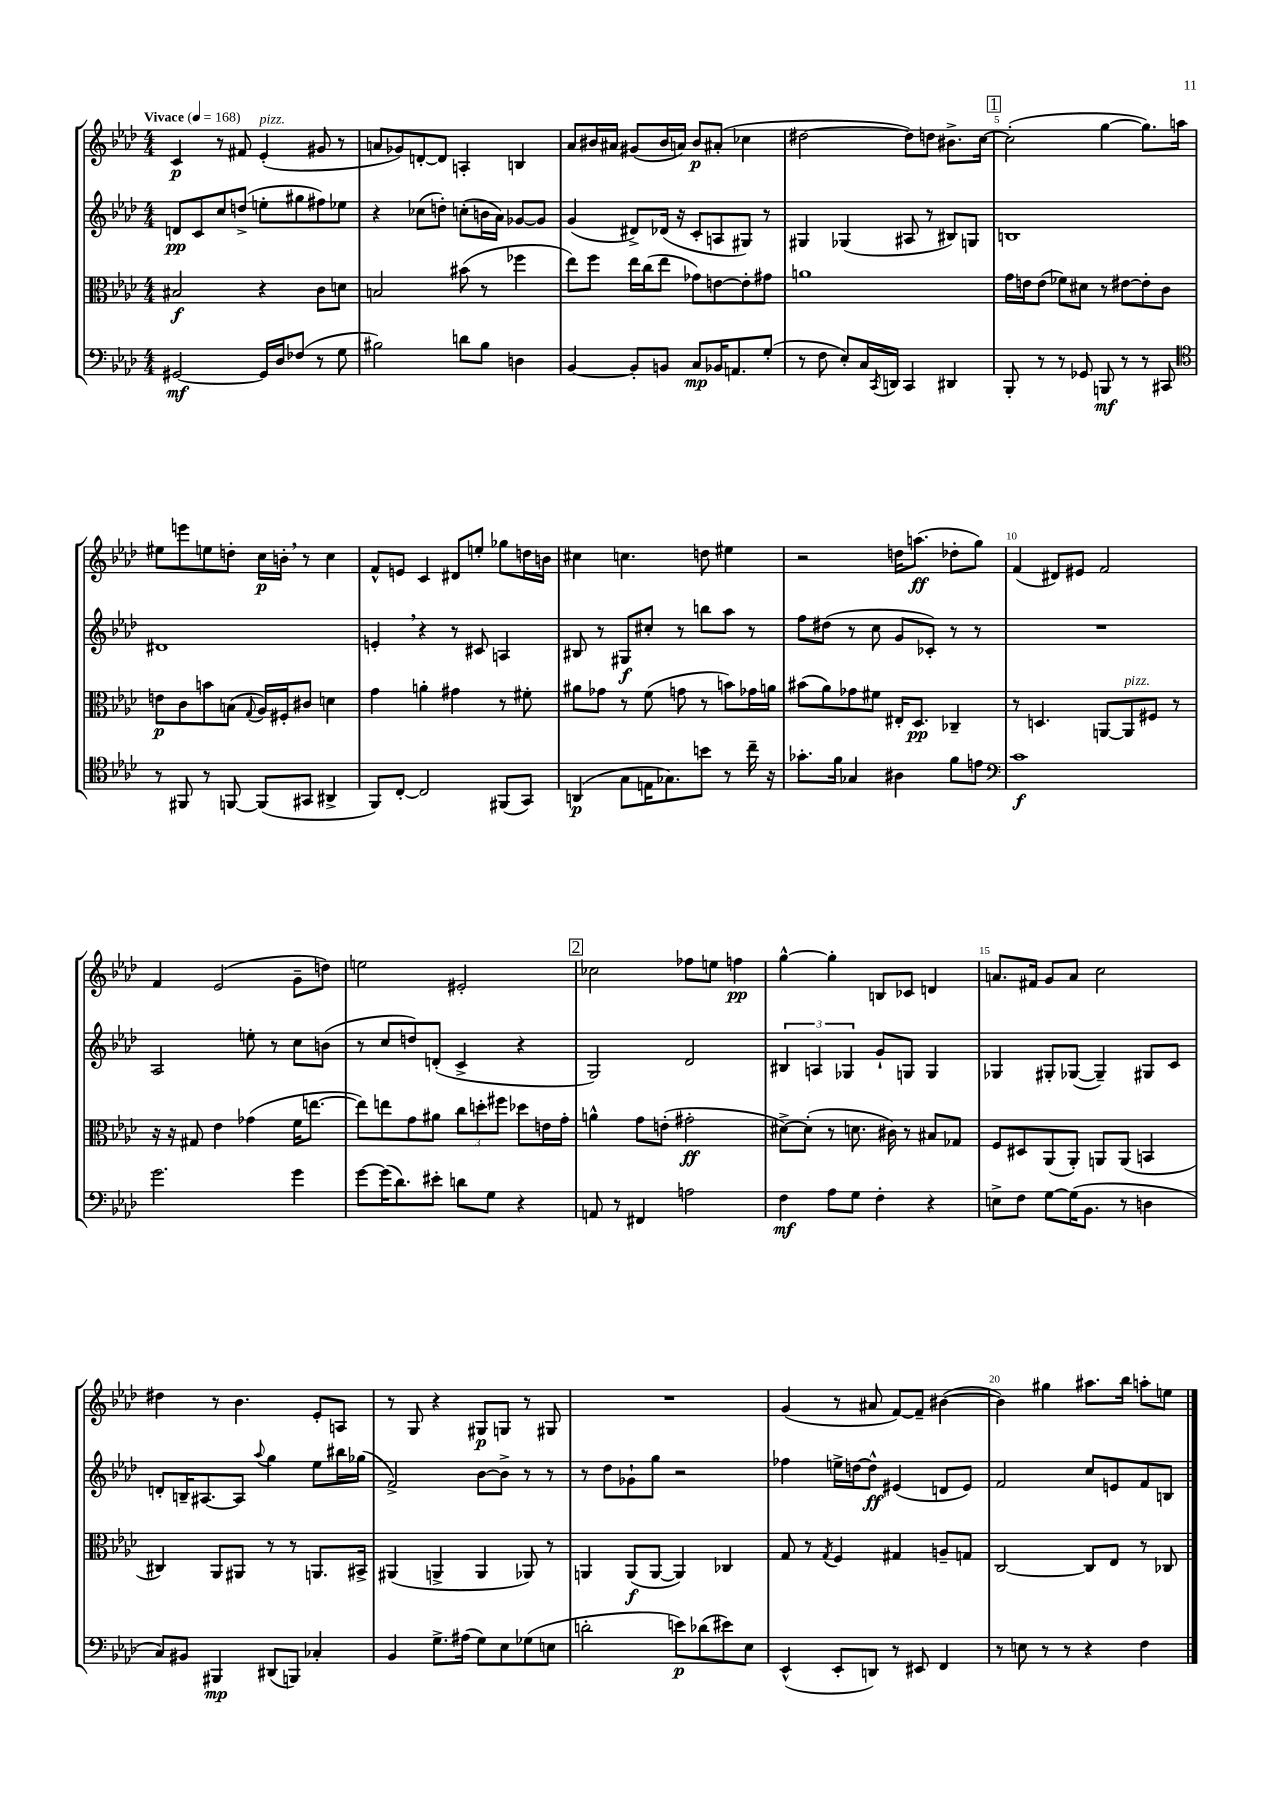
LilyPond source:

<<
\new StaffGroup <<
\new Staff = "s0" {
    \clef treble \key aes \major \numericTimeSignature \time 4/4 \tempo "Vivace" 4 = 168
    c'4\p r8 fis'8 ees'4-.^\markup { \italic "pizz." }( gis'8 r8 |
    a'8 ges'8) d'8~-. d'8 a4-. b4 |
    aes'8 bis'16 ais'16 gis'8( bis'16 a'16) bis'8\p ais'8-.( ces''4 |
    dis''2~ dis''8) d''8 bis'8.-> c''16~ |
    \mark \markup { \box "1" } c''2-.( g''4~ g''8.) a''16 |
    eis''8 e'''8 e''8 d''8-. c''16\p b'16-. \breathe r8 c''4 |
    f'8-^ e'8 c'4 dis'8 e''8-. ges''8 d''16 b'16 |
    cis''4 c''4. d''8 eis''4 |
    r2 d''16 a''8.\ff( des''8-. g''8) |
    f'4( dis'8) eis'8 f'2 |
    f'4 ees'2( g'8-- d''8) |
    e''2 eis'2-. |
    \mark \markup { \box "2" } ces''2 fes''8 e''8 f''4\pp |
    g''4~-^ g''4-. b8 ces'8 d'4 |
    a'8. fis'16 g'8 a'8 c''2 |
    dis''4 r8 bes'4. ees'8-. a8 |
    r8 g8 r4 gis8\p g8 r8 gis8 |
    R1 |
    g'4( r8 ais'8 f'8~) f'8-- bis'4~( |
    bis'4) gis''4 ais''8. bes''16 a''8-. e''8 \bar "|." |
}
\new Staff = "s1" {
    \clef treble \key aes \major \numericTimeSignature \time 4/4
    d'8\pp c'8 c''8 d''8->( e''8-. gis''8 fis''8) ees''8 |
    r4 ces''8( d''8-.) c''8-.( b'16 aes'16) ges'8~ ges'8 |
    g'4( dis'8->) des'16( r16 c'8-. a8 gis8) r8 |
    gis4 ges4( ais8 r8 bis8) g8 |
    \mark \markup { \box "1" } b1 |
    dis'1 |
    e'4-. \breathe r4 r8 cis'8 a4 |
    bis8 r8 gis8\f cis''8-. r8 b''8 aes''8 r8 |
    f''8 dis''8( r8 c''8 g'8 ces'8-.) r8 r8 |
    R1 |
    aes2 e''8-. r8 c''8 b'8( |
    r8 c''8 d''8) d'8-.( c'4-> r4 |
    \mark \markup { \box "2" } g2) des'2 |
    \tuplet 3/2 { bis4 a4 ges4 } g'8-! g8 g4 |
    ges4 gis8-. ges8~( ges4--) gis8 c'8 |
    d'8-. b16-- ais8.~ ais8 \appoggiatura { aes''8 } g''4 ees''8 bis''16 ges''16( |
    f'2->) bes'8~ bes'8-> r8 r8 |
    r8 des''8 ges'8-! g''8 r2 |
    fes''4 e''16-> d''16~ d''8-^\ff eis'4( d'8 eis'8) |
    f'2 c''8 e'8 f'8 b8 \bar "|." |
}
\new Staff = "s2" {
    \clef alto \key aes \major \numericTimeSignature \time 4/4
    bis2\f r4 c'8 d'8 |
    b2 bis'8( r8 fes''4 |
    ees''8) f''8 ees''16 c''16( ees''8 ges'8) e'8~ e'8-. gis'8 |
    a'1 |
    \mark \markup { \box "1" } g'16 e'16 e'8( fes'8) dis'8 r8 eis'8~ eis'8-. c'8 |
    e'8\p c'8 b'8 b8( \appoggiatura { g8 } aes16) fis16-. cis'8 d'4 |
    g'4 a'4-. gis'4 r8 fis'8-. |
    ais'8 ges'8 r8 f'8( g'8 r8 b'8) ges'16 a'16 |
    bis'8( aes'8) ges'8 fis'8 eis16-. des8.\pp ces4-- |
    r8 d4. a,8~ a,8^\markup { \italic "pizz." } fis8 r8 |
    r16 r16 gis8 ees'4 ges'4( f'16 e''8.~ |
    e''8) e''8 g'8 ais'8 \tuplet 3/2 { c''8 d''8-. fis''8 } des''8 e'16 g'16-. |
    \mark \markup { \box "2" } a'4-^ g'8 e'8-.( gis'2-.\ff |
    dis'8~->) dis'8-.( r8 d'8. cis'16) r8 bis8 ges8 |
    f8 dis8 aes,8( aes,8-.) a,8 a,8( b,4 |
    cis4) aes,8 ais,8 r8 r8 a,8. bis,16-> |
    ais,4( a,4-> a,4 aes,8) r8 |
    a,4 a,8\f( a,8~ a,4) ces4 |
    g8 r8 \acciaccatura { g8 } f4 gis4 a8-- g8 |
    c2~ c8 ees8 r8 ces8 \bar "|." |
}
\new Staff = "s3" {
    \clef bass \key aes \major \numericTimeSignature \time 4/4
    gis,2~\mf gis,16 des16 fes8( r8 g8 |
    bis2) d'8 bis8 d4 |
    bes,4~ bes,8-. b,8 c8\mp bes,16 a,8. g8-.( |
    r8 f8 ees8-.) c16 \acciaccatura { c,8 } d,16 c,4 dis,4 |
    \mark \markup { \box "1" } bes,,8-. r8 r8 ges,8 b,,8\mf r8 r8 cis,8 |
    \clef tenor r8 fis,8 r8 f,8~ f,8( gis,8 ais,4-> |
    f,8) c8~-. c2 fis,8( g,8) |
    a,4\p( g8 e16 ges8.) b'8 r8 c''16-- r16 |
    ges'8.-. f'16 ges4 ais4 f'8 e'8 |
    \clef bass c'1\f |
    g'2. g'4 |
    g'8~ g'16( des'8.) eis'8-. d'8 g8 r4 |
    \mark \markup { \box "2" } a,8 r8 fis,4 a2 |
    f4\mf aes8 g8 f4-. r4 |
    e8-> f8 g8~ g16( bes,8. r8 d4 |
    c8) bis,8 bis,,4\mp dis,8( b,,8) ces4-. |
    bes,4 g8.-> ais16( g8) ees8 ges8( e8 |
    d'2-. e'8\p) des'8( eis'8) ees8 |
    ees,4-^( ees,8-. d,8) r8 eis,8 f,4 |
    r8 e8 r8 r8 r4 f4 \bar "|." |
}
>>
>>
\layout { \context { \Score \override BarNumber.break-visibility = ##(#f #t #t) barNumberVisibility = #(every-nth-bar-number-visible 5) } }
